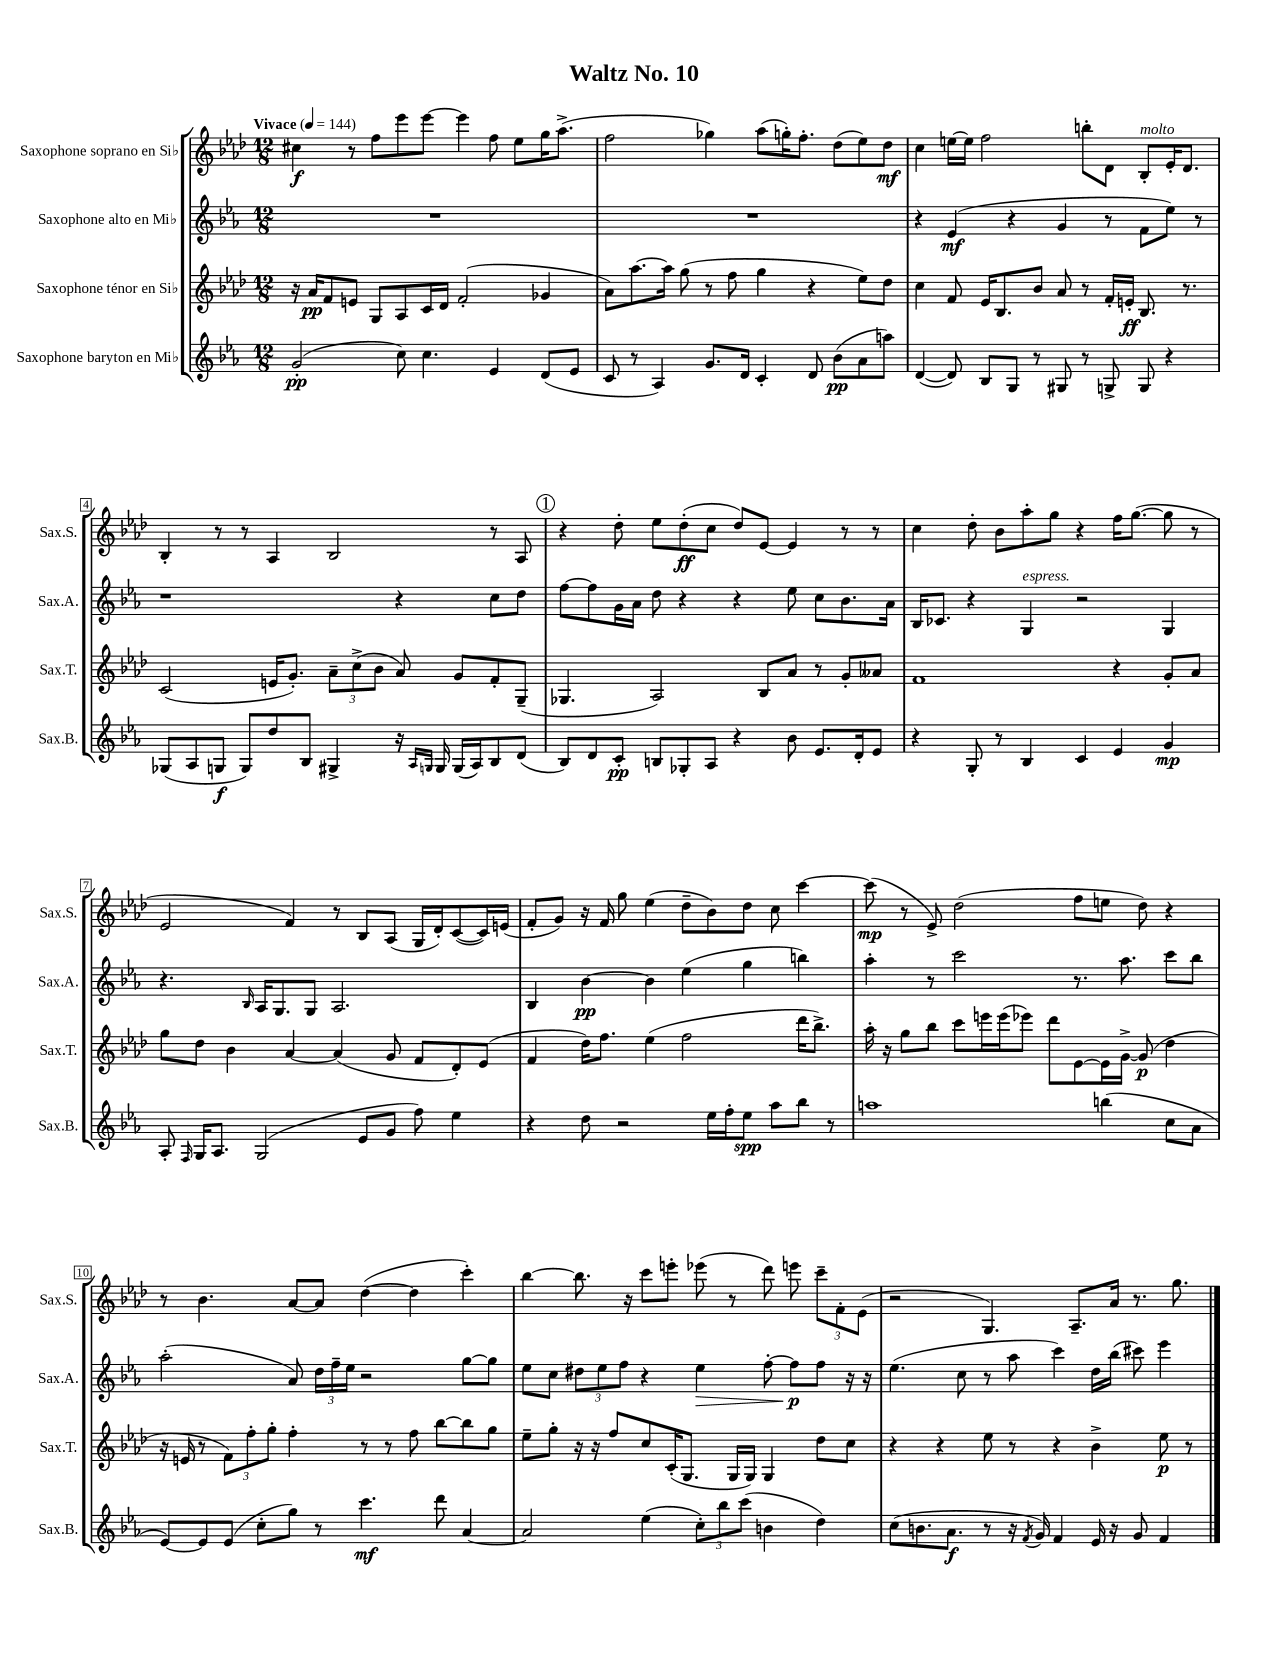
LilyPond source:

\header { title = "Waltz No. 10" }
<<
\new StaffGroup <<
\new Staff = "s0" \with { instrumentName = "Saxophone soprano en Sib" shortInstrumentName = "Sax.S." } {
    \clef treble \key aes \major \numericTimeSignature \time 12/8 \tempo "Vivace" 4 = 144
    \autoBeamOff cis''4\f r8 f''8[ ees'''8 ees'''8]~ ees'''4 f''8 ees''8[ g''16 aes''8.]->( |
    f''2 ges''4) aes''8[( g''16-.) f''8.]-. des''8[( ees''8) des''8]\mf |
    c''4 e''16[~ e''16] f''2 b''8[-. des'8] bes8[-.^\markup { \italic "molto" } ees'16-. des'8.] |
    bes4-. r8 r8 aes4 bes2 r8 aes8 |
    \mark \markup { \circle "1" } r4 des''8-. ees''8[ des''8-.\ff( c''8] des''8[) ees'8]~ ees'4 r8 r8 |
    c''4 des''8-. bes'8[ aes''8-. g''8] r4 f''16[ g''8.]~( g''8 r8 |
    ees'2 f'4) r8 bes8[ aes8]( g16[ des'16-.) c'8~( c'16) e'16]( |
    f'8[-. g'8]) r16 f'16 g''8 ees''4( des''8[-- bes'8) des''8] c''8 c'''4~ |
    c'''8\mp( r8 ees'8->) des''2( f''8[ e''8] des''8) r4 |
    r8 bes'4. aes'8[~ aes'8] des''4~( des''4 c'''4-.) |
    bes''4~ bes''8. r16 c'''8[ e'''8]-. ees'''8( r8 des'''8) e'''8 \tuplet 3/2 { c'''8[-- f'8-. ees'8]( } |
    r2 g4.) aes8.[-- aes'16] r8. g''8. \bar "|." |
}
\new Staff = "s1" \with { instrumentName = "Saxophone alto en Mib" shortInstrumentName = "Sax.A." } {
    \clef treble \key ees \major \numericTimeSignature \time 12/8
    \autoBeamOff R1. |
    R1. |
    r4 ees'4\mf( r4 g'4 r8 f'8[ ees''8]) r8 |
    r1 r4 c''8[ d''8] |
    \mark \markup { \circle "1" } f''8[~ f''8 g'16 aes'16] d''8 r4 r4 ees''8 c''8[ bes'8. aes'16] |
    bes16[ ces'8.] r4 g4^\markup { \italic "espress." } r2 g4 |
    r4. \grace { bes16 } aes16[ g8. g8] aes2. |
    bes4 bes'4~\pp bes'4 ees''4( g''4 b''4) |
    aes''4-. r8 c'''2 r8. aes''8. c'''8[ bes''8] |
    aes''2-.( aes'8) \tuplet 3/2 { d''16[ f''16-- ees''16] } r2 g''8[~ g''8] |
    ees''8[ c''8] \tuplet 3/2 { dis''8[ ees''8 f''8] } r4 ees''4\> f''8~-. f''8[\p\! f''8] r16 r16 |
    ees''4.( c''8 r8 aes''8 c'''4) d''16[ bes''16]( cis'''8) ees'''4 \bar "|." |
}
\new Staff = "s2" \with { instrumentName = "Saxophone ténor en Sib" shortInstrumentName = "Sax.T." } {
    \clef treble \key aes \major \numericTimeSignature \time 12/8
    \autoBeamOff r16 aes'16[\pp f'8 e'8] g8[ aes8 c'16 des'16] f'2-.( ges'4 |
    aes'8[) aes''8.~ aes''16] g''8( r8 f''8 g''4 r4 ees''8[) des''8] |
    c''4 f'8 ees'16[ bes8. bes'8] aes'8 r8 f'16[-. e'16]-.\ff bes8. r8. |
    c'2( e'16[ g'8.]-.) \tuplet 3/2 { aes'8[-- c''8->( bes'8] } aes'8) g'8[ f'8-. g8]--( |
    \mark \markup { \circle "1" } ges4. aes2) bes8[ aes'8] r8 g'8[-. aeses'8] |
    f'1 r4 g'8[-. aes'8] |
    g''8[ des''8] bes'4 aes'4~ aes'4( g'8 f'8[ des'8-.) ees'8]( |
    f'4 des''16[) f''8.] ees''4( f''2 des'''16[ bes''8.]->) |
    aes''16-. r16 g''8[ bes''8] c'''8[ e'''16 e'''16( ees'''8]) des'''8[ ees'8~ ees'16 g'16]~-> g'8\p( des''4 |
    r16 e'16 r8 \tuplet 3/2 { f'8[) f''8-. g''8]-. } f''4-. r8 r8 f''8 bes''8[~ bes''8 g''8] |
    ees''8[-- g''8]-. r16 r16 f''8[ c''8 c'16-.( g8.] g16[ g16]) g4 des''8[ c''8] |
    r4 r4 ees''8 r8 r4 bes'4-> ees''8\p r8 \bar "|." |
}
\new Staff = "s3" \with { instrumentName = "Saxophone baryton en Mib" shortInstrumentName = "Sax.B." } {
    \clef treble \key ees \major \numericTimeSignature \time 12/8
    \autoBeamOff g'2-.\pp( c''8) c''4. ees'4 d'8[( ees'8] |
    c'8 r8 aes4) g'8.[ d'16] c'4-. d'8 bes'8[\pp( aes'8 a''8]) |
    d'4~( d'8) bes8[ g8] r8 gis8 r8 g8-> g8 r4 |
    ges8[( aes8 g8]\f g8[) d''8 bes8] gis4-> r16 \grace { aes16[ g16] } g16 g16[( aes16) bes8 d'8]( |
    \mark \markup { \circle "1" } bes8[) d'8 c'8]-.\pp b8[ ges8-. aes8] r4 bes'8 ees'8.[ d'16-. ees'8] |
    r4 g8-. r8 bes4 c'4 ees'4 g'4\mp |
    aes8-. \grace { f16 } g16[ aes8.] g2( ees'8[ g'8] f''8) ees''4 |
    r4 d''8 r2 ees''16[ f''16-. ees''8]\spp aes''8[ bes''8] r8 |
    a''1 b''4( c''8[ aes'8] |
    ees'8[~) ees'8 ees'8]( c''8[-. g''8]) r8 c'''4.\mf d'''8 aes'4~ |
    aes'2 ees''4( \tuplet 3/2 { c''8[-.) bes''8 c'''8]( } b'4 d''4) |
    c''8[( b'8. aes'8.]\f r8 r16 \acciaccatura { f'8 } g'16) f'4 ees'16 r16 g'8 f'4 \bar "|." |
}
>>
>>
\layout { \context { \Score \override BarNumber.stencil = #(make-stencil-boxer 0.1 0.3 ly:text-interface::print) } }
